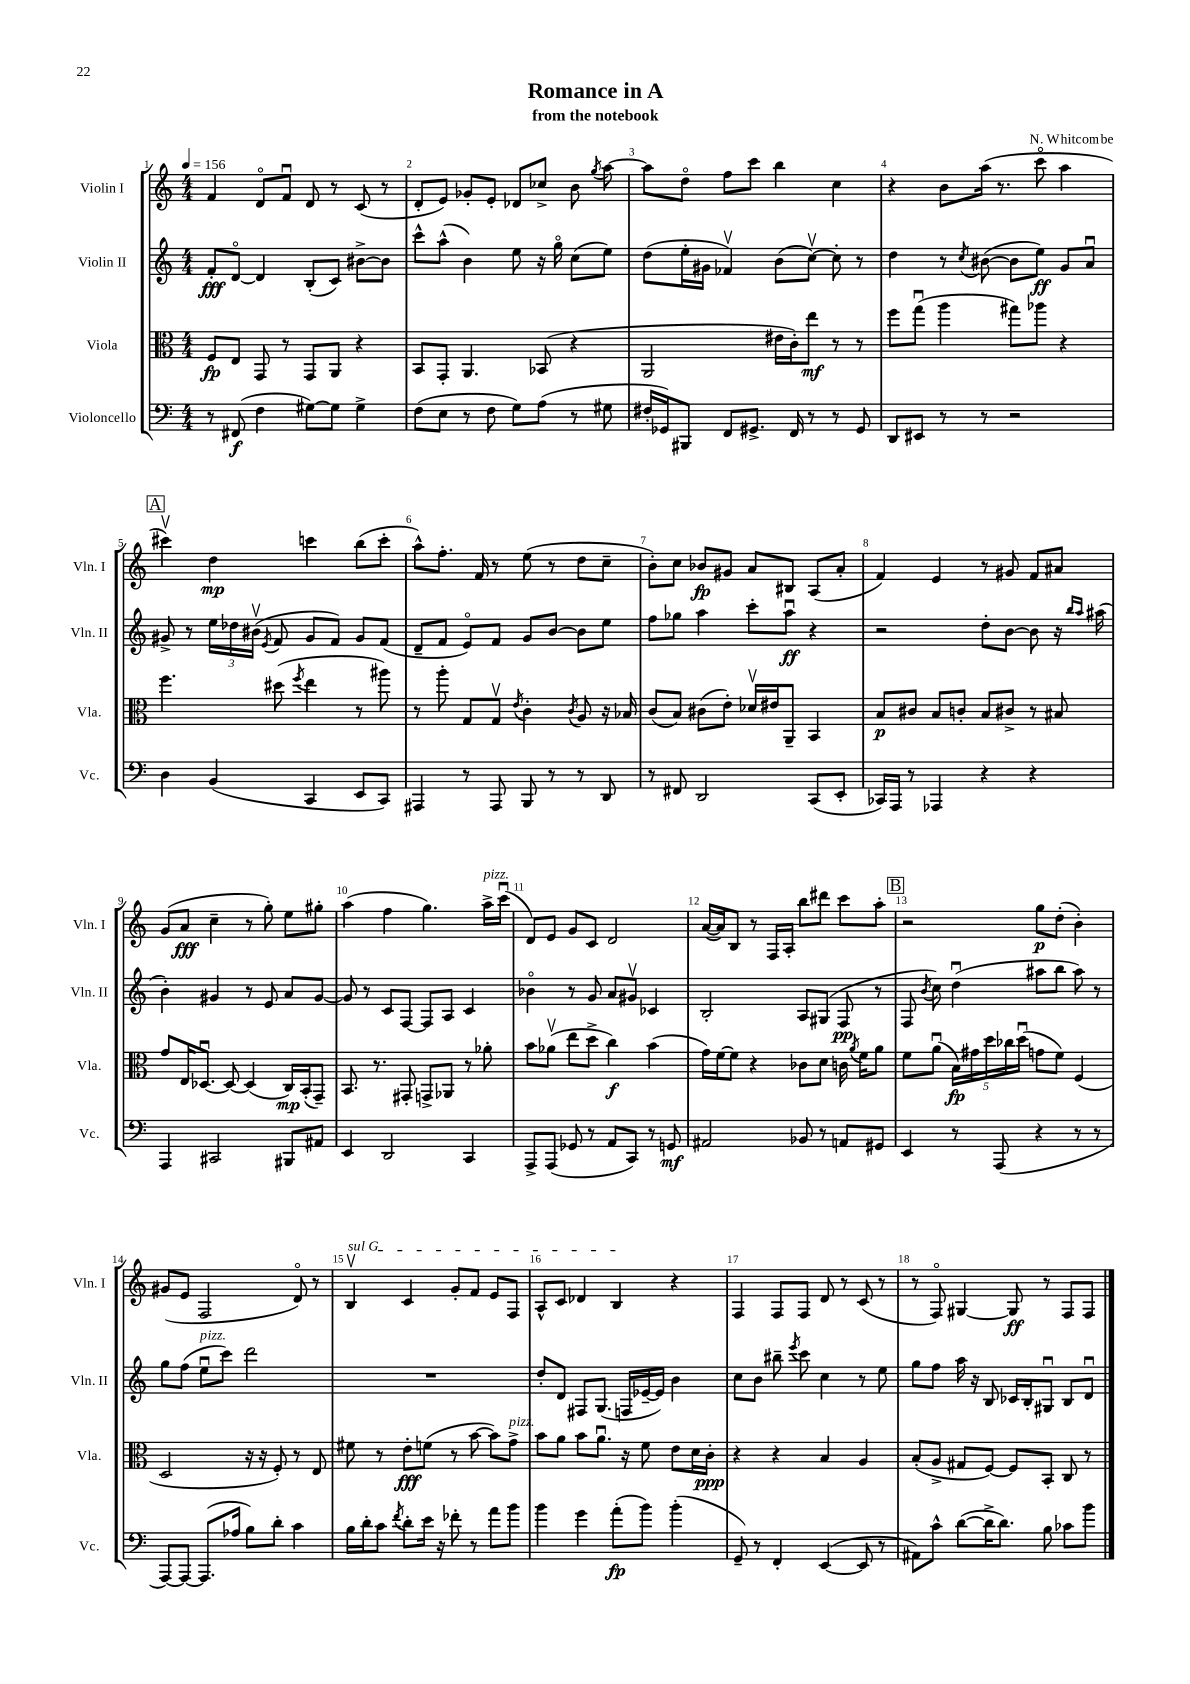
\header { title = "Romance in A" composer = "N. Whitcombe" subtitle = "from the notebook" }
<<
\new StaffGroup <<
\new Staff = "s0" \with { instrumentName = "Violin I" shortInstrumentName = "Vln. I" } {
    \clef treble \key c \major \numericTimeSignature \time 4/4 \tempo 4 = 156
    \autoBeamOff f'4 d'8[\flageolet f'8]\downbow d'8 r8 c'8( r8 |
    d'8[-. e'8]) ges'8[-. e'8]-. des'8[ ces''8]-> b'8 \acciaccatura { g''8 } a''8~ |
    a''8[ d''8]\flageolet f''8[ c'''8] b''4 c''4 |
    r4 b'8[ a''16]( r8. c'''8\flageolet a''4 |
    \mark \markup { \box "A" } cis'''4\upbow) d''4\mp c'''4 b''8[( c'''8]-. |
    a''8[-^) f''8.]-. f'16 r8 e''8( r8 d''8[ c''8]-- |
    b'8[-.) c''8] bes'8[\fp gis'8] a'8[ bis8] a8[( a'8]-. |
    f'4) e'4 r8 gis'8 f'8[ ais'8] |
    g'8[( a'8]\fff c''4-- r8 g''8-.) e''8[ gis''8]-. |
    a''4( f''4 g''4.) a''16[->^\markup { \italic "pizz." } c'''16]\downbow( |
    d'8[) e'8] g'8[ c'8] d'2 |
    a'16[~( a'16) b8] r8 f16[ a16]-. b''8[ dis'''8] c'''8[ a''8]-. |
    \mark \markup { \box "B" } r2 g''8[\p d''8]-.( b'4-.) |
    gis'8[( e'8] f2 d'8\flageolet) r8 |
    \once \override TextSpanner.bound-details.left.text = \markup { \italic "sul G" } b4\upbow\startTextSpan c'4 g'8[-. f'8] e'8[ f8] |
    a8[-^ c'8] des'4 b4\stopTextSpan r4 |
    f4 f8[ f8] d'8 r8 c'8( r8 |
    r8 f8\flageolet) gis4~ gis8\ff r8 f8[ f8] \bar "|." |
}
\new Staff = "s1" \with { instrumentName = "Violin II" shortInstrumentName = "Vln. II" } {
    \clef treble \key c \major \numericTimeSignature \time 4/4
    \autoBeamOff f'8[-.\fff d'8]~\flageolet d'4 b8[-.( c'8]) bis'8[~-> bis'8] |
    c'''8[-^ a''8]-^( b'4) e''8 r16 g''16\flageolet c''8[( e''8]) |
    d''8[( e''16-. gis'16] fes'4\upbow) b'8[( c''8]~\upbow) c''8-. r8 |
    d''4 r8 \acciaccatura { c''8 } bis'8~( bis'8[ e''8]\ff) g'8[ a'8]\downbow |
    \mark \markup { \box "A" } gis'8-> r8 \tuplet 3/2 { e''16[ des''16 bis'16]\upbow( } \acciaccatura { e'8 } f'8 gis'8[ f'8]) gis'8[ f'8]( |
    d'8[-- f'8] e'8[\flageolet) f'8] g'8[ b'8]~ b'8[ e''8] |
    f''8[ ges''8] a''4 c'''8[-. a''8]\downbow\ff r4 |
    r2 d''8[-. b'8]~ b'8 r16 \grace { b''16[ a''16] } ais''16( |
    b'4-.) gis'4 r8 e'8 a'8[ gis'8]~ |
    gis'8 r8 c'8[ f8]~ f8[ a8] c'4 |
    bes'4\flageolet r8 g'8 a'8[ gis'8]\upbow ces'4 |
    b2-. a8[ gis8]( f8\pp r8 |
    \mark \markup { \box "B" } f8 \acciaccatura { b'8 } c''8) d''4\downbow( ais''8[ b''8] ais''8) r8 |
    g''8[ f''8]( e''8[\downbow^\markup { \italic "pizz." } c'''8]) d'''2 |
    R1 |
    d''8[-. d'8] fis8[ g8.]( f16[ ees'16~-- ees'16]) b'4 |
    c''8[ b'8] bis''8-- \acciaccatura { e'''8 } c'''8 c''4 r8 e''8 |
    g''8[ f''8] a''16 r16 b8 ces'16[ b16-. gis8]\downbow b8[ d'8]\downbow \bar "|." |
}
\new Staff = "s2" \with { instrumentName = "Viola" shortInstrumentName = "Vla." } {
    \clef alto \key c \major \numericTimeSignature \time 4/4
    \autoBeamOff f8[\fp e8] g,8 r8 g,8[ a,8] r4 |
    b,8[ g,8]-. a,4. bes,8( r4 |
    a,2 eis'16[ c'16-.) e''8]\mf r8 r8 |
    f''8[ g''8]\downbow( a''4 gis''8[) aes''8] r4 |
    \mark \markup { \box "A" } f''4. dis''8( \acciaccatura { f''8 } e''4 r8 ais''8) |
    r8 a''8-. g8[ g8]\upbow \acciaccatura { e'8 } c'4-. \acciaccatura { c'8 } a8 r16 bes16 |
    c'8[( b8]) cis'8[( e'8]-.) des'16[\upbow eis'16 a,8]-- b,4 |
    b8[\p cis'8] b8[ c'8]-. b8[ cis'8]-> r8 bis8 |
    g'8[ e16 des8.]~\downbow des8~ des4( c16[\mp) b,16-.( g,8]--) |
    b,8. r8. gis,8-. g,8[-> aes,8] r8 aes'8-. |
    b'8[ aes'8]\upbow( e''8[ d''8]-> c''4\f) b'4( |
    g'16[) f'16~ f'8] r4 ces'8[ d'8] c'16 \acciaccatura { a'8 } f'16[ a'8] |
    \mark \markup { \box "B" } f'8[ a'8]\downbow( \tuplet 5/4 { b16[\fp) gis'16 d''16 ces''16 d''16]\downbow( } g'8[ f'8]) f4( |
    d2 r16 r16 f8-.) r8 e8 |
    fis'8 r8 e'8[-.\fff f'8]( r8 b'8~ b'8[) g'8]->^\markup { \italic "pizz." } |
    b'8[ a'8] b'8[ a'8.]\downbow r16 f'8 e'8[ d'16 c'16]-.\ppp |
    r4 r4 b4 a4 |
    b8[-.( a8]-> gis8[ f8]~) f8[ b,8]-. c8 r8 \bar "|." |
}
\new Staff = "s3" \with { instrumentName = "Violoncello" shortInstrumentName = "Vc." } {
    \clef bass \key c \major \numericTimeSignature \time 4/4
    \autoBeamOff r8 fis,8\f( f4 gis8[~) gis8] gis4-> |
    f8[( e8] r8 f8 g8[) a8]( r8 gis8 |
    fis16[-. ges,16) bis,,8] f,8[ gis,8.]-> f,16 r8 r8 gis,8 |
    d,8[ eis,8] r8 r8 r2 |
    \mark \markup { \box "A" } d4 b,4( c,4 e,8[ c,8]) |
    ais,,4 r8 ais,,8 b,,8 r8 r8 d,8 |
    r8 fis,8 d,2 c,8[( e,8]-. |
    ces,16[) a,,16] r8 aes,,4 r4 r4 |
    a,,4 cis,2 bis,,8[ ais,8] |
    e,4 d,2 c,4 |
    a,,8[-> a,,8]( ges,8 r8 a,8[ c,8]) r8 g,8\mf |
    ais,2 bes,8 r8 a,8[ gis,8] |
    \mark \markup { \box "B" } e,4 r8 a,,8( r4 r8 r8 |
    a,,8[~) a,,8]~ a,,8.[( aes16] b8[) d'8]-. c'4 |
    b16[ d'16-. c'8] \acciaccatura { f'8 } d'8[-. e'16] r16 fes'8-. r8 a'8[ b'8] |
    b'4 g'4 a'8[-.\fp( b'8]) b'4-.( |
    g,8--) r8 f,4-. e,4~( e,8 r8 |
    ais,8[) c'8]-^ d'8[~( d'16-> d'8.]) b8 ces'8[ b'8] \bar "|." |
}
>>
>>
\layout { \context { \Score \override BarNumber.break-visibility = ##(#f #t #t) barNumberVisibility = #all-bar-numbers-visible } }
